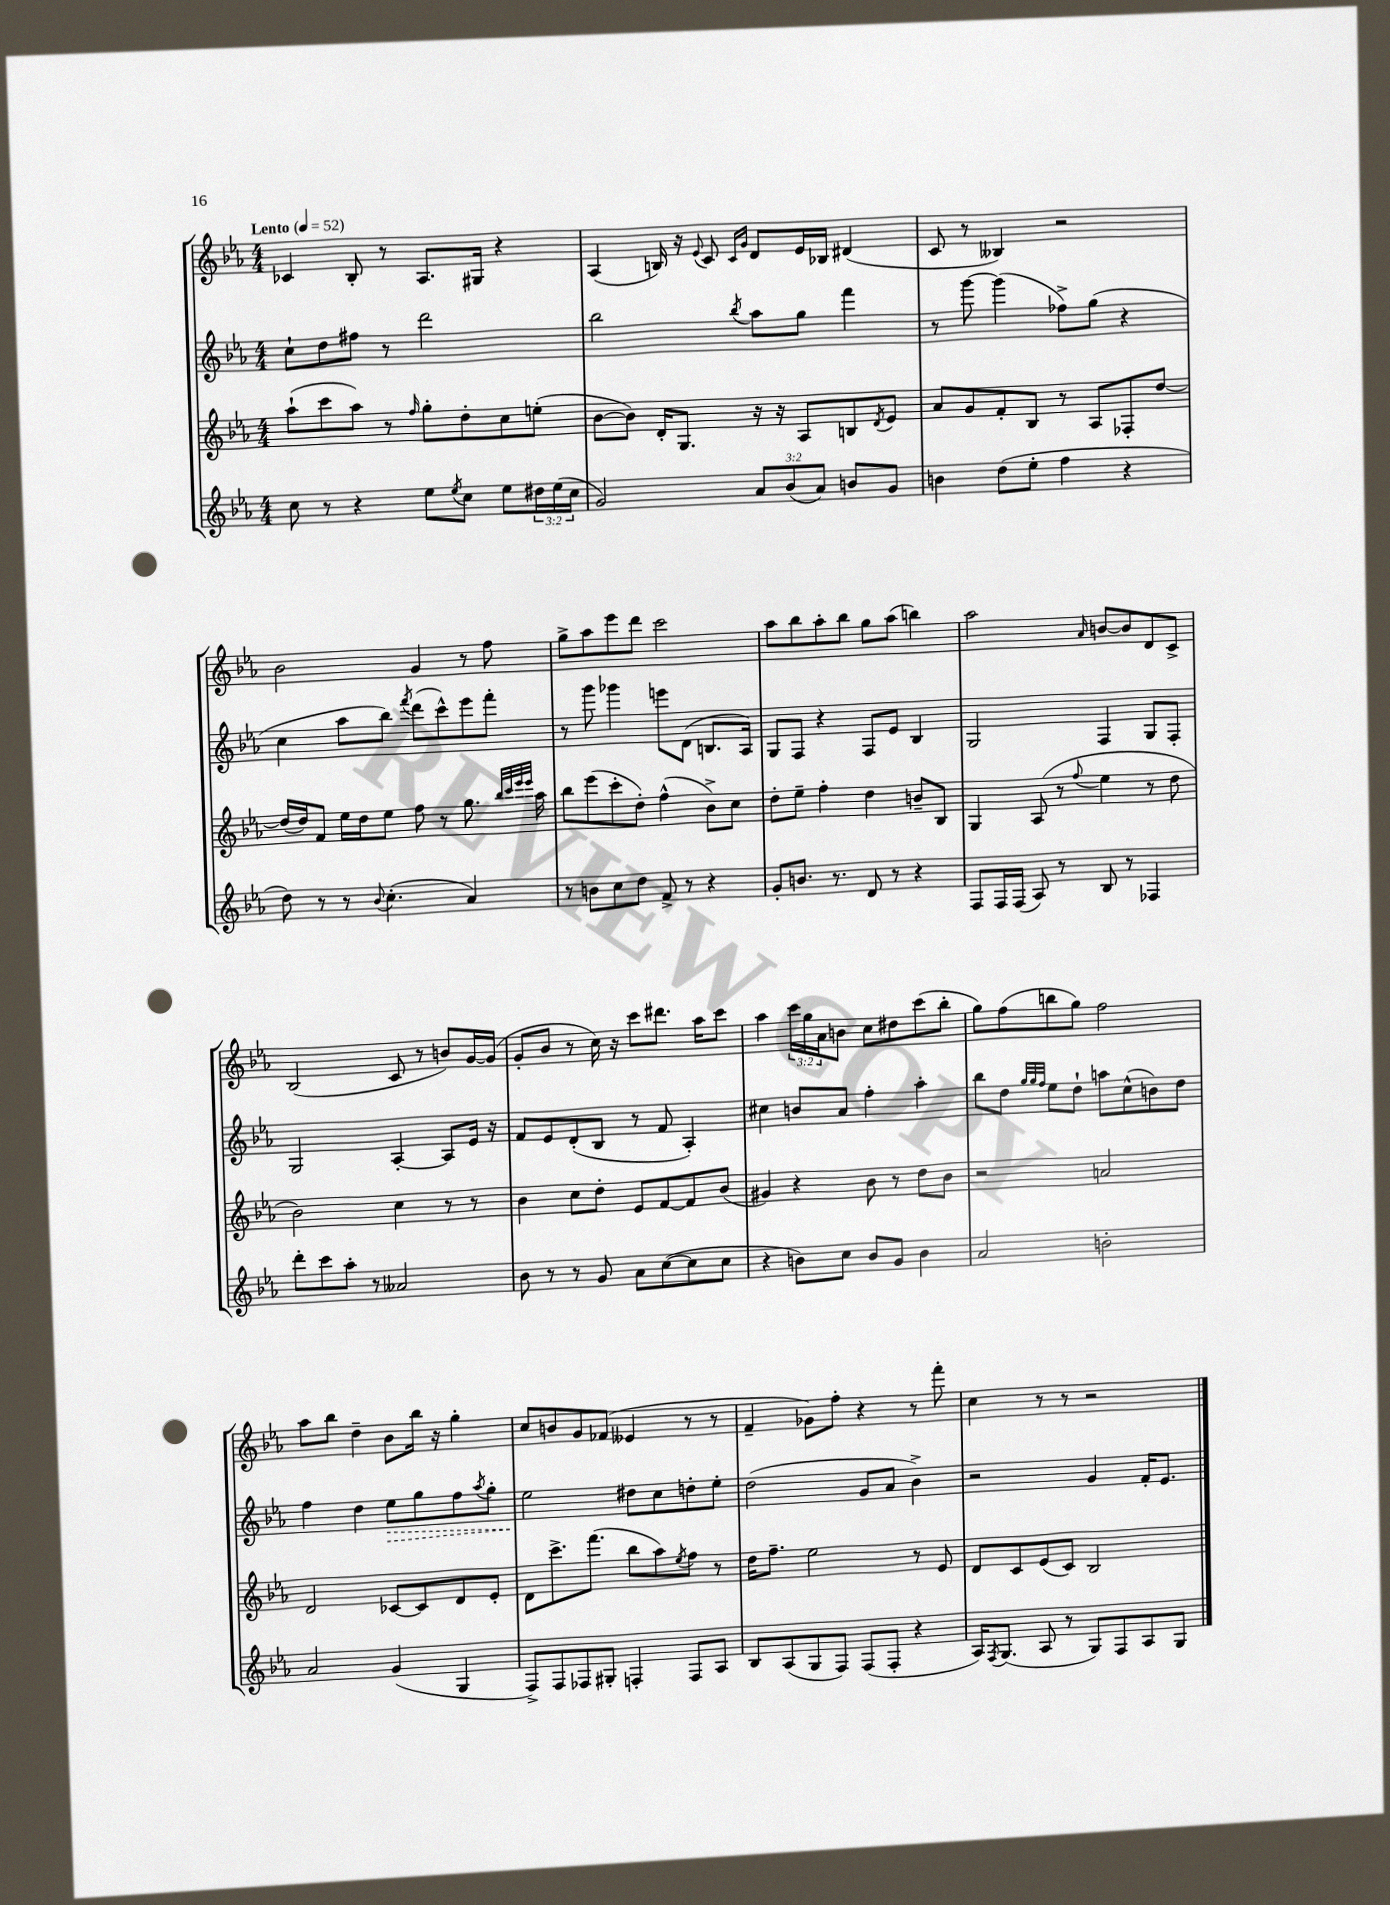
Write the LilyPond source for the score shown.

<<
\new StaffGroup <<
\new Staff = "s0" {
    \clef treble \key ees \major \numericTimeSignature \time 4/4 \override Staff.TupletNumber.text = #tuplet-number::calc-fraction-text \tempo "Lento" 4 = 52
    ces'4 bes8-. r8 aes8. gis16 r4 |
    aes4( b16) r16 \appoggiatura { ees'8 } c'8 \grace { c'16 g'16 } d'8 ees'16 bes16 dis'4( |
    c'8 r8 beses4) r2 |
    bes'2 g'4 r8 f''8 |
    g''8-> aes''8 ees'''8 d'''8 c'''2 |
    aes''8 bes''8 aes''8-. bes''8 g''8 aes''8( b''4) |
    aes''2 \grace { aes'16 } b'8~ b'8 d'8 c'8-> |
    bes2( c'8 r8 b'8) g'16~ g'16( |
    g'8-. bes'8 r8 c''16) r16 c'''8 dis'''8. aes''16 c'''8 |
    aes''4 \tuplet 3/2 { c'''16 g''16 aes'16 } b'8 c''8 dis''8 c'''8( bes''8-. |
    g''8) f''8( b''8 g''8) f''2 |
    aes''8 bes''8 d''4-- bes'8 bes''16 r16 g''4-. |
    c''8 b'8 g'8 fes'8( eeses'4 r8 r8 |
    f'4-- ges'8) f''8-. r4 r8 f'''8-. |
    c''4 r8 r8 r2 \bar "|." |
}
\new Staff = "s1" {
    \clef treble \key ees \major \numericTimeSignature \time 4/4
    c''8-! d''8 fis''8 r8 d'''2 |
    bes''2 \acciaccatura { bes''8 } aes''8 g''8 f'''4 |
    r8 g'''8~ g'''4( fes''8->) g''8( r4 |
    c''4 aes''8 bes''8) \acciaccatura { f'''8 } d'''8( c'''8-^) ees'''8 f'''8-. |
    r8 g'''8 ges'''4 e'''8 d'8( b8. aes16) |
    g8 f8 r4 f8 ees'8 bes4 |
    g2 f4 g8 f8-. |
    g2 aes4~-. aes8 ees'16 r16 |
    f'8 ees'8 d'8-.( bes8 r8 f'8 aes4-.) |
    cis''4 b'8 aes'8 f''4-. aes''4-. |
    bes''8 d''8 \grace { g''32 g''32 f''32 } ees''8 d''8-! a''8 c''8-^( b'8) d''8 |
    f''4 d''4 \once \override Hairpin.style = #'dashed-line ees''8\> g''8 f''8 \acciaccatura { aes''8 } g''8-. |
    ees''2\! dis''8 c''8 d''8-. ees''8-. |
    d''2( g'8 aes'8 bes'4->) |
    r2 g'4 f'16-. ees'8. \bar "|." |
}
\new Staff = "s2" {
    \clef treble \key ees \major \numericTimeSignature \time 4/4
    aes''8-!( c'''8 aes''8) r8 \grace { f''16 } g''8-. d''8-. c''8 e''8-.( |
    bes'8~ bes'8) d'16-. g8. r16 r16 aes8 b8 \acciaccatura { d'8 } ees'8 |
    aes'8 g'8 f'8-. bes8 r8 aes8 fes8-. d''8~ |
    d''16( d''16) f'8 ees''16 d''16 ees''8 f''8 r8 g''8. \grace { bes''32 c'''32 ees'''32 ees'''32 } aes''16 |
    bes''8 ees'''8( c'''8-. d''8-.) f''4-^( bes'8->) c''8 |
    d''8-. ees''8-- f''4-. d''4 b'8-- bes8 |
    g4 aes8( r8 \appoggiatura { f''8 } ees''4 r8 d''8 |
    bes'2) c''4 r8 r8 |
    bes'4 c''8 d''8-. ees'8 f'8~ f'8 bes'8( |
    gis'4) r4 bes'8 r8 d''8 bes'8 |
    r2 a'2 |
    d'2 ces'8~ ces'8 d'8 ees'8-. |
    d'8 c'''8.-> f'''8.( bes''8 aes''8) \acciaccatura { ees''8 } f''8 r8 |
    d''16 f''8.-- ees''2 r8 ees'8 |
    d'8 c'8 ees'8( c'8) bes2 \bar "|." |
}
\new Staff = "s3" {
    \clef treble \key ees \major \numericTimeSignature \time 4/4 \override Staff.TupletNumber.text = #tuplet-number::calc-fraction-text
    c''8 r8 r4 ees''8 \acciaccatura { ees''8 } c''8 ees''8 \tuplet 3/2 { dis''16 ees''16( c''16 } |
    g'2) \tuplet 3/2 { aes'8 bes'8( aes'8) } b'8 g'8 |
    b'4 d''8( ees''8-. f''4 r4 |
    d''8) r8 r8 \appoggiatura { bes'8 } c''4.-.( aes'4) |
    r8 b'8 c''8 d''8 f'8-> r8 r4 |
    g'8-. b'8. r8. d'8 r8 r4 |
    f8 f16 f16( aes8) r8 bes8 r8 fes4 |
    d'''8-. c'''8 aes''8-. r8 aeses'2 |
    bes'8 r8 r8 g'8 aes'8 c''8~( c''8 c''8 |
    r4 b'8) c''8 b'8 g'8 b'4 |
    aes'2 b'2-. |
    aes'2 g'4( g4 |
    f8->) f8 fes8 gis8-. f4-. f8 aes8 |
    bes8 aes8( g8 f8) f8( f8-. r4 |
    aes16) \acciaccatura { f8 } g8.( aes8 r8 g8) f8 aes8 g8 \bar "|." |
}
>>
>>
\layout { \context { \Score \remove "Bar_number_engraver" } }
